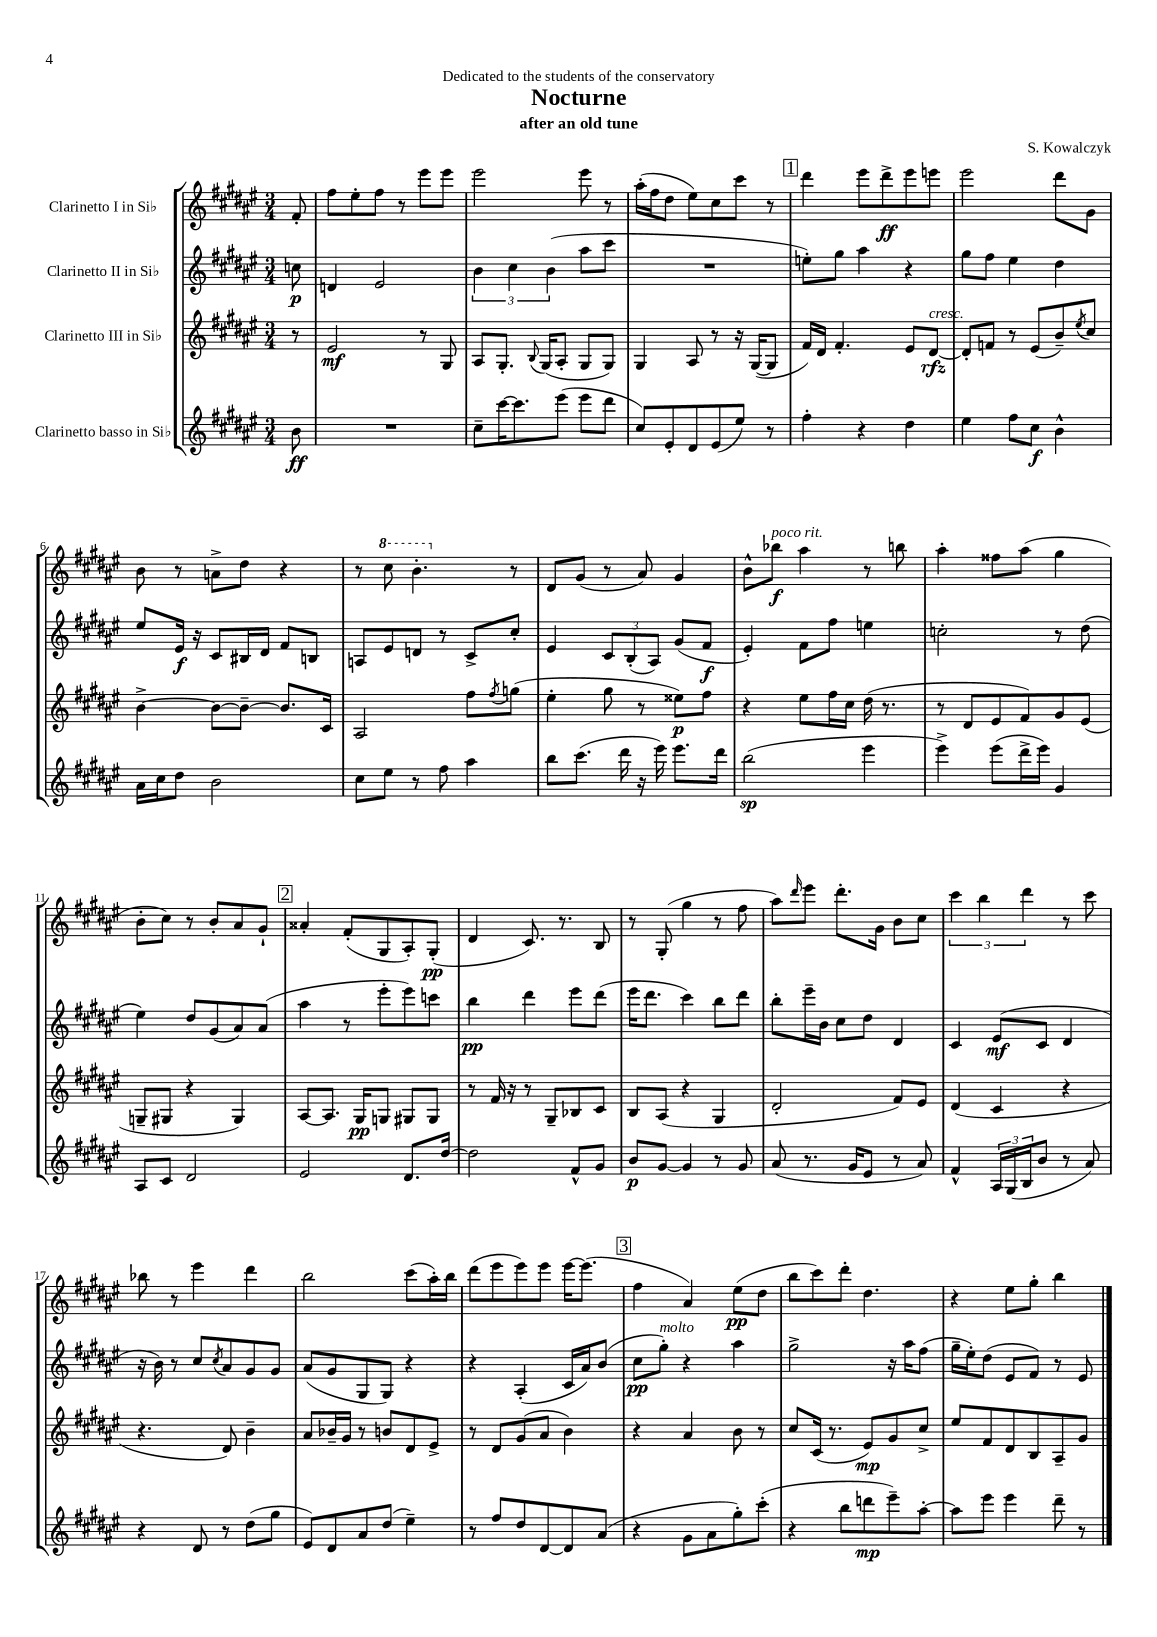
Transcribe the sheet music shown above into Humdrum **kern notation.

**kern	**kern	**kern	**kern
*staff4	*staff3	*staff2	*staff1
*clefG2	*clefG2	*clefG2	*clefG2
*k[f#c#g#d#a#e#]	*k[f#c#g#d#a#e#]	*k[f#c#g#d#a#e#]	*k[f#c#g#d#a#e#]
*M3/4	*M3/4	*M3/4	*M3/4
8b	8r	8cc	8f#'
=	=	=	=
2.r	2e#	4d	8ff#
.	.	.	8ee#'
.	.	2e#	8ff#
.	.	.	8r
.	8r	.	8eee#
.	8G#	.	8eee#
=	=	=	=
8cc#~	8A#	6b	2eee#
[16ccc#	8.G#'	.	.
.	.	6cc#	.
8.ccc#]	.	.	.
.	8qqB	.	.
.	(16G#	.	.
.	.	(6b	.
(8eee#	8A#'	.	.
8eee#	8G#	8aa#	8eee#
8ddd#	8G#)	8ccc#	8r
=	=	=	=
8cc#)	4G#	2.r	(16aa#'
.	.	.	16ff#
8e#'	.	.	8dd#
8d#	8A#	.	8ee#)
(8e#	8r	.	8cc#
8ee#)	16r	.	8ccc#
.	([16G#	.	.
8r	8G#]	.	8r
=	=	=	=
4ff#'	16f#)	8ee')	4ddd#
.	16d#	.	.
.	4.f#'	8gg#	.
4r	.	4aa#	8eee#
.	.	.	8ddd#^
4dd#	8e#	4r	8eee#
.	[8d#	.	8eee
=	=	=	=
4ee#	8d#']	8gg#	2eee#
.	8f	8ff#	.
8ff#	8r	4ee#	.
8cc#	(8e#	.	.
4b^^	8b~)	4dd#	8ddd#
.	8qee#	.	.
.	8cc#	.	8g#
=	=	=	=
16a#	[4b^	8ee#	8b
16cc#	.	.	.
8dd#	.	16e#	8r
.	.	16r	.
2b	8b_	8c#	8a^
.	8b~_	16B#	8dd#
.	.	16d#	.
.	8.b]	8f#	4r
.	.	8B	.
.	16c#	.	.
=	=	=	=
8cc#	2A#	8A	8r
8ee#	.	8e#	8ccc#
8r	.	8d	4.bb'
8ff#	.	8r	.
4aa#	8ff#	8c#^	.
.	8qff#	.	.
.	(8gg	8cc#'	8r
=	=	=	=
8bb	4ee#'	4e#	8d#
(8.ccc#	.	.	(8g#
.	8gg#	12c#	8r
16ddd#	.	.	.
.	.	(12B'	.
16r	8r	.	8a#)
.	.	12A#)	.
16eee#)	.	.	.
8.eee#	8ee##)	(8g#	4g#
.	8ff#	8f#	.
16ddd#	.	.	.
=	=	=	=
(2bb	4r	4e#')	8b^^
.	.	.	8bb-
.	8ee#	8f#	4aa#
.	16ff#	8ff#	.
.	16cc#	.	.
4eee#	(16dd#	4ee	8r
.	8.r	.	.
.	.	.	8bb
=	=	=	=
4eee#^)	8r	2cc'	4aa#'
.	8d#	.	.
(8eee#	8e#	.	8ff##
16ddd#^	8f#)	.	(8aa#
16eee#)	.	.	.
4g#	8g#	8r	4gg#
.	(8e#	(8dd#	.
=	=	=	=
8A#	8G~	4ee#)	8b'
8c#	8G#	.	8cc#)
2d#	4r	8dd#	8r
.	.	(8g#	8b'
.	4G#)	8a#)	8a#
.	.	(8a#	8g#`
=	=	=	=
2e#	[8A#	4aa#	4a##'
.	8.A#]	.	.
.	.	8r	(8f#'
.	16G#	.	.
.	8G	8eee#'	8G#
8.d#	8G#	8eee#)	8A#')
.	8G#	8ccc	(8G#'
[16dd#	.	.	.
=	=	=	=
2dd#]	8r	4bb	4d#
.	16f#	.	.
.	16r	.	.
.	8r	4ddd#	8.c#)
.	8G#~	.	.
.	.	.	8.r
8f#^^	8B-	8eee#	.
8g#	8c#	(8ddd#	8B
=	=	=	=
8b	8B	16eee#	8r
.	.	8.ddd#	.
[8g#	(8A#	.	(8G#'
4g#]	4r	4ccc#)	4gg#
8r	4G#	8bb	8r
8g#	.	8ddd#	8ff#
=	=	=	=
(8a#	2d#'	8bb'	8aa#)
.	.	.	16qqddd#
8.r	.	16eee#~	8eee#
.	.	16b	.
.	.	8cc#	8.ddd#'
16g#	.	.	.
8e#	.	8dd#	.
.	.	.	16g#
8r	8f#)	4d#	8b
8a#)	8e#	.	8cc#
=	=	=	=
4f#^^	(4d#	4c#	6ccc#
.	.	.	6bb
24A#	4c#	(8e#	.
(24G#	.	.	.
24B	.	.	6ddd#
8b	.	8c#	.
8r	4r	4d#	8r
8a#)	.	.	8ccc#
=	=	=	=
4r	4.r	16r	8bb-
.	.	16b)	.
.	.	8r	8r
8d#	.	8cc#	4eee#
.	.	8qcc#	.
8r	8d#)	8a#	.
(8dd#	4b~	8g#	4ddd#
8gg#	.	8g#	.
=	=	=	=
8e#)	8a#	(8a#	2bb
8d#	16b-~	8g#	.
.	16g#	.	.
8a#	8r	8G#	.
(8dd#	8b	8G#)	.
4ee#~)	8d#	4r	(8ccc#
.	8e#^	.	16aa#')
.	.	.	16bb
=	=	=	=
8r	8r	4r	(8ddd#
8ff#	8d#	.	8eee#
8dd#	(8g#	(4A#'	8eee#)
[8d#	8a#	.	8eee#
8d#]	4b)	16c#	[16eee#
.	.	16a#)	(8.eee#]
(8a#	.	(8b	.
=	=	=	=
4r	4r	8cc#	4ff#
.	.	8gg#')	.
8g#	4a#	4r	4a#)
8a#	.	.	.
8gg#')	8b	4aa#	(8ee#
(8ccc#'	8r	.	8dd#
=	=	=	=
4r	8cc#	2gg#^	8bb
.	(16c#	.	8ccc#)
.	8.r	.	.
8bb	.	.	8ddd#'
8ddd	8e#)	.	4.dd#
8eee#~)	8g#	16r	.
.	.	16aa#	.
[8aa#'	8cc#^	(8ff#	.
=	=	=	=
8aa#]	8ee#	16gg#~	4r
.	.	16ee#')	.
8eee#	8f#	(8dd#	.
4eee#	8d#	8e#	8ee#
.	8B	8f#)	8gg#'
8ddd#~	8A#~	8r	4bb
8r	8g#	8e#	.
==	==	==	==
*-	*-	*-	*-
